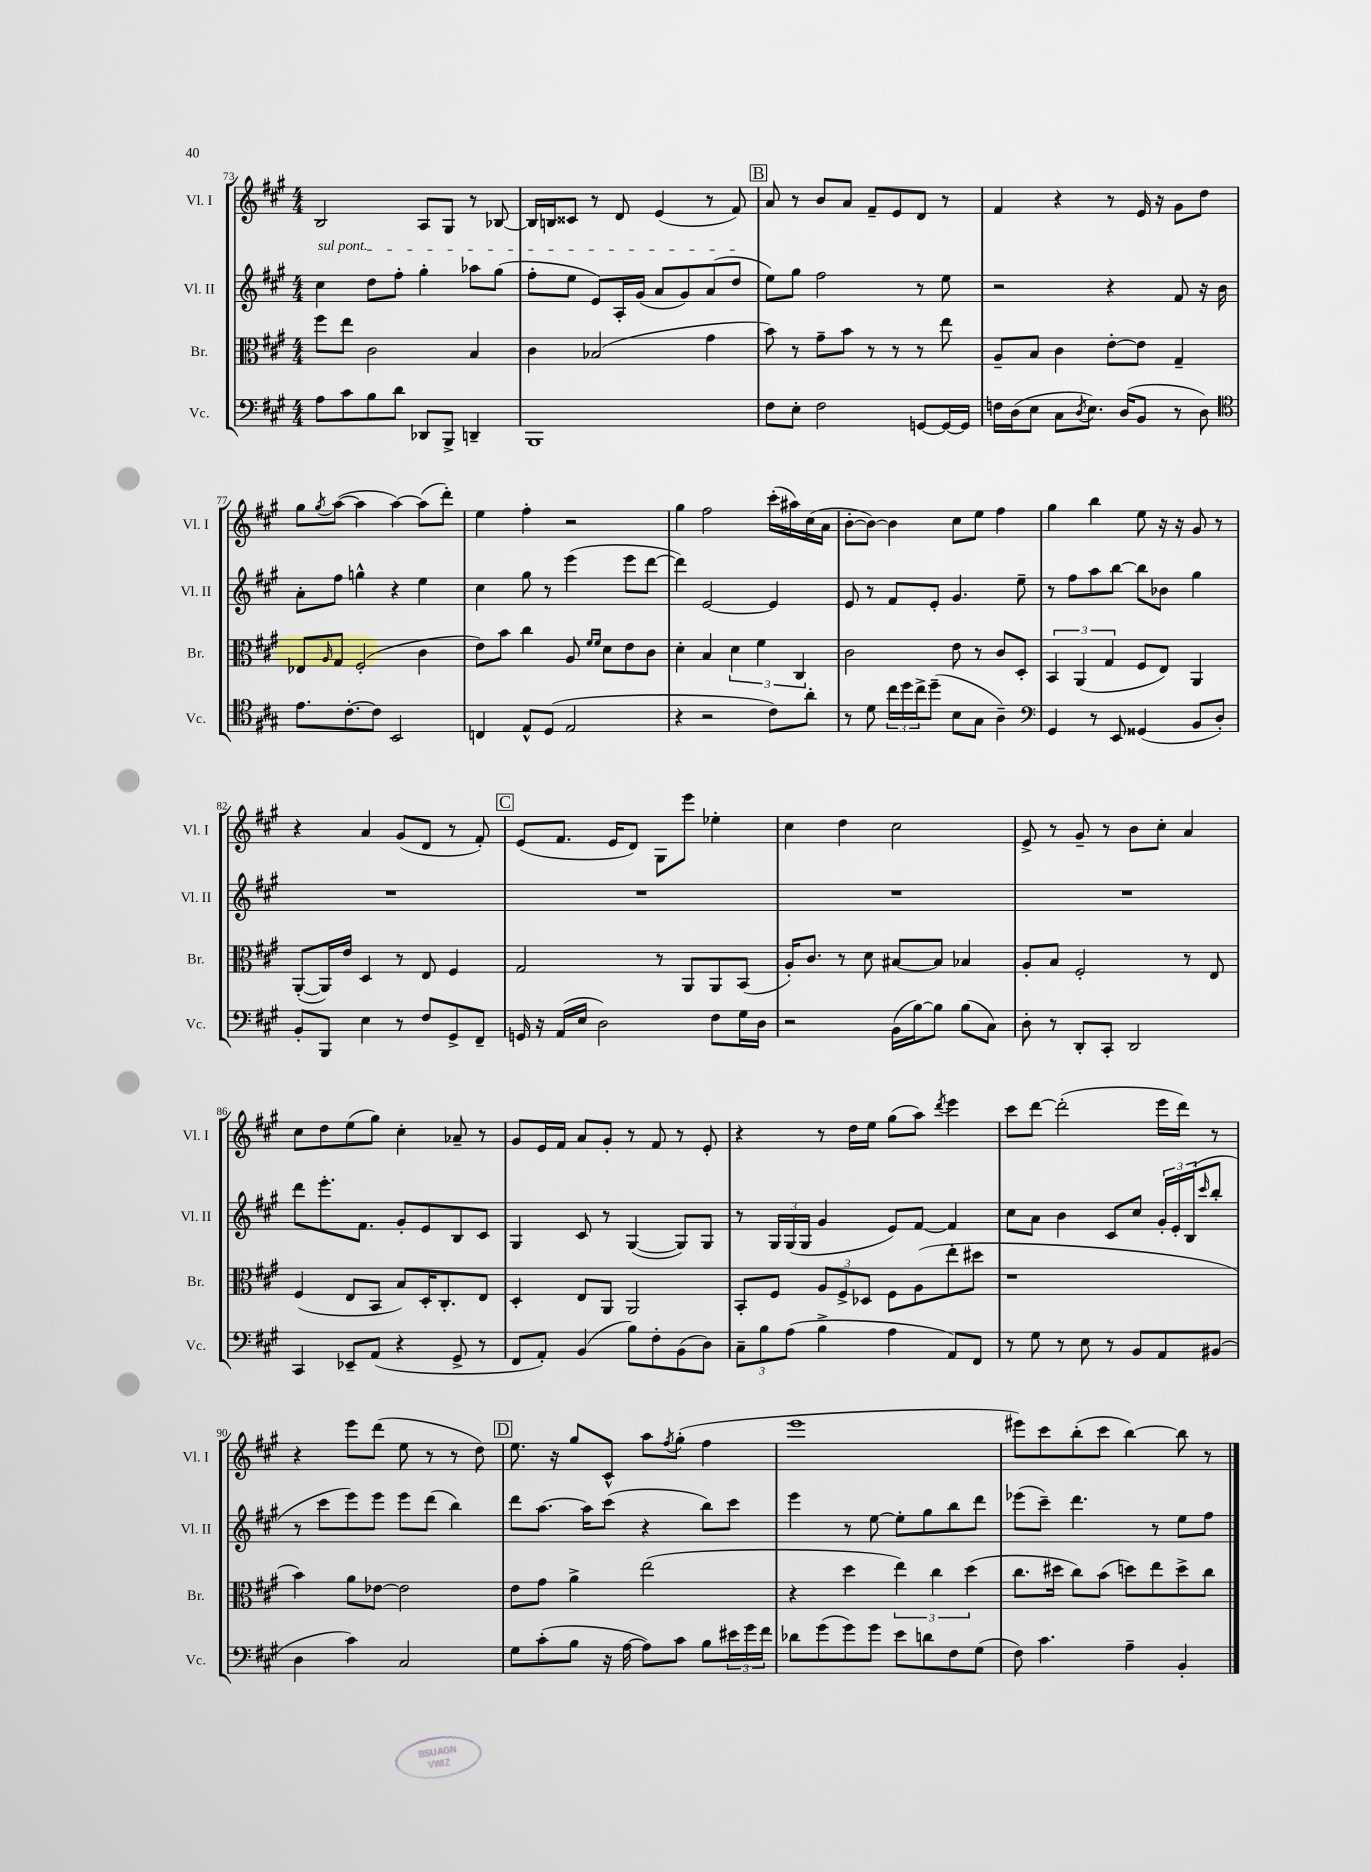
<<
\new StaffGroup <<
\new Staff = "s0" \with { instrumentName = "Vl. I" shortInstrumentName = "Vl. I" } {
    \clef treble \key a \major \numericTimeSignature \time 4/4
    b2 a8 gis8 r8 bes8~ |
    bes16 b16 cisis'8 r8 d'8 e'4( r8 fis'8) |
    \mark \markup { \box "B" } a'8 r8 b'8 a'8 fis'8-- e'8 d'8 r8 |
    fis'4 r4 r8 e'16 r16 gis'8 d''8 |
    gis''8 \acciaccatura { gis''8 } a''8~( a''4 a''4~) a''8( d'''8-.) |
    e''4 fis''4-. r2 |
    gis''4 fis''2 cis'''16-.( ais''16) cis''16( a'16 |
    b'8~-. b'8~) b'4 cis''8 e''8 fis''4 |
    gis''4 b''4 e''8 r16 r16 gis'8 r8 |
    r4 a'4 gis'8( d'8 r8 fis'8-.) |
    \mark \markup { \box "C" } e'8( fis'8. e'16 d'8) gis8 e'''8 ees''4-. |
    cis''4 d''4 cis''2 |
    e'8-> r8 gis'8-- r8 b'8 cis''8-. a'4 |
    cis''8 d''8 e''8( gis''8) cis''4-. aes'8-- r8 |
    gis'8 e'16 fis'16 a'8 gis'8-. r8 fis'8 r8 e'8-. |
    r4 r8 d''16 e''16 gis''8( a''8) \acciaccatura { d'''8 } e'''4 |
    cis'''8 d'''8~ d'''2-.( e'''16 d'''16) r8 |
    r4 e'''8 d'''8( e''8 r8 r8 d''8) |
    \mark \markup { \box "D" } e''8. r16 gis''8 cis'8-^ a''8 \acciaccatura { fis''8 } gis''8-.( fis''4 |
    e'''1 |
    eis'''8) cis'''8 b''8-.( cis'''8 b''4~) b''8 r8 \bar "|." |
}
\new Staff = "s1" \with { instrumentName = "Vl. II" shortInstrumentName = "Vl. II" } {
    \clef treble \key a \major \numericTimeSignature \time 4/4
    \once \override TextSpanner.bound-details.left.text = \markup { \italic "sul pont." } cis''4\startTextSpan d''8 fis''8-. gis''4-. aes''8 gis''8( |
    fis''8-. e''8 e'8) a16-. gis'16( a'8 gis'8) a'8( d''8\stopTextSpan |
    \mark \markup { \box "B" } e''8) gis''8 fis''2 r8 e''8 |
    r2 r4 fis'8 r16 b'16 |
    a'8-. fis''8 g''4-^ r4 e''4 |
    cis''4 gis''8 r8 e'''4( e'''8 d'''8~ |
    d'''4) e'2~ e'4 |
    e'8 r8 fis'8 e'8-. gis'4. e''8-- |
    r8 fis''8 a''8 b''8~ b''8 bes'8 gis''4 |
    R1 |
    \mark \markup { \box "C" } R1 |
    R1 |
    R1 |
    d'''8 e'''8.-. fis'8. gis'8-. e'8 b8 cis'8 |
    gis4 cis'8 r8 gis4~( gis8) gis8 |
    r8 \tuplet 3/2 { gis16 gis16( gis16 } gis'4 e'8) fis'8~ fis'4 |
    cis''8 a'8 b'4 cis'8 cis''8 \tuplet 3/2 { gis'16-. e'16-. b16( } \grace { cis'''16 } b''8-. |
    r8 cis'''8 e'''8) e'''8 e'''8 d'''8( b''4) |
    \mark \markup { \box "D" } d'''8 a''8.~ a''16 cis'''8( r4 b''8) cis'''8 |
    e'''4 r8 e''8~ e''8-. gis''8 b''8 d'''8 |
    ees'''8( cis'''8--) d'''4. r8 e''8 fis''8 \bar "|." |
}
\new Staff = "s2" \with { instrumentName = "Br." shortInstrumentName = "Br." } {
    \clef alto \key a \major \numericTimeSignature \time 4/4
    fis''8 e''8 cis'2 b4 |
    cis'4 bes2( gis'4 |
    \mark \markup { \box "B" } b'8) r8 gis'8-- b'8 r8 r8 r8 e''8 |
    a8-- b8 cis'4 e'8~-. e'8 gis4-- |
    ees8 \grace { a16 } gis8 fis2-.( cis'4 |
    e'8) b'8 cis''4 a8 \grace { fis'16 fis'16 } d'8 e'8 cis'8 |
    d'4-. b4 \tuplet 3/2 { d'4 fis'4 cis4 } |
    cis'2 e'8 r8 cis'8 d8-. |
    \tuplet 3/2 { b,4 a,4( gis4 } fis8 e8) a,4 |
    a,8~-.( a,16) e'16 d4 r8 e8 fis4 |
    \mark \markup { \box "C" } gis2 r8 a,8 a,8 b,8( |
    a16-.) cis'8. r8 d'8 bis8~ bis8 bes4 |
    a8-. b8 fis2-. r8 e8 |
    fis4( e8 b,8 b8) d16-. cis8.-. e8 |
    d4-. e8 a,8 a,2 |
    b,8-. fis8 \tuplet 3/2 { a8 fis8-> des8 } fis8 a8( e''8-. dis''8 |
    r1 |
    b'4) a'8 ees'8~ ees'2 |
    \mark \markup { \box "D" } e'8 gis'8 a'4-> e''2( |
    r4 d''4 \tuplet 3/2 { e''4) cis''4 d''4( } |
    cis''8. dis''16 cis''8) b'8( d''8) e''8 d''8-> cis''8 \bar "|." |
}
\new Staff = "s3" \with { instrumentName = "Vc." shortInstrumentName = "Vc." } {
    \clef bass \key a \major \numericTimeSignature \time 4/4
    a8 cis'8 b8 d'8 des,8 b,,8-> d,4-- |
    b,,1 |
    \mark \markup { \box "B" } fis8 e8-. fis2 g,8~ g,16~ g,16 |
    f16 d16( e8 cis8 \acciaccatura { d8 } e8.) d16( b,8 r8 d8) |
    \clef tenor e'8. cis'8.~-. cis'8 b,2 |
    c4 e8-^ d8( e2 |
    r4 r2 cis'8) a'8-. |
    r8 d'8 \tuplet 3/2 { cis''16 d''16 cis''16-> } d''8--( b8 gis8 a4--) |
    \clef bass gis,4 r8 e,8 gisis,4( b,8 d8-.) |
    b,8-. b,,8 e4 r8 fis8 gis,8-> fis,8-- |
    \mark \markup { \box "C" } g,16 r16 a,16( e16 d2) fis8 gis16 d16 |
    r2 b,16( b16~) b8 b8( cis8) |
    d8-. r8 d,8-. cis,8-. d,2 |
    cis,4 ees,8-- a,8( r4 gis,8-> r8 |
    fis,8 a,8-.) b,4( b8) fis8-. b,8( d8) |
    \tuplet 3/2 { cis8-- b8 a8( } b4-> a4 a,8) fis,8 |
    r8 gis8 r8 e8 r8 b,8 a,8 bis,8( |
    d4 cis'4) cis2 |
    \mark \markup { \box "D" } gis8 cis'8-.( b8 r16 a16~ a8) cis'8 b8 \tuplet 3/2 { eis'16 gis'16 fis'16 } |
    des'8 gis'8( gis'8) gis'8 e'8 d'8 fis8 gis8( |
    fis8) cis'4. a4-- b,4-. \bar "|." |
}
>>
>>
\layout { \context { \Score currentBarNumber = #73 } }
